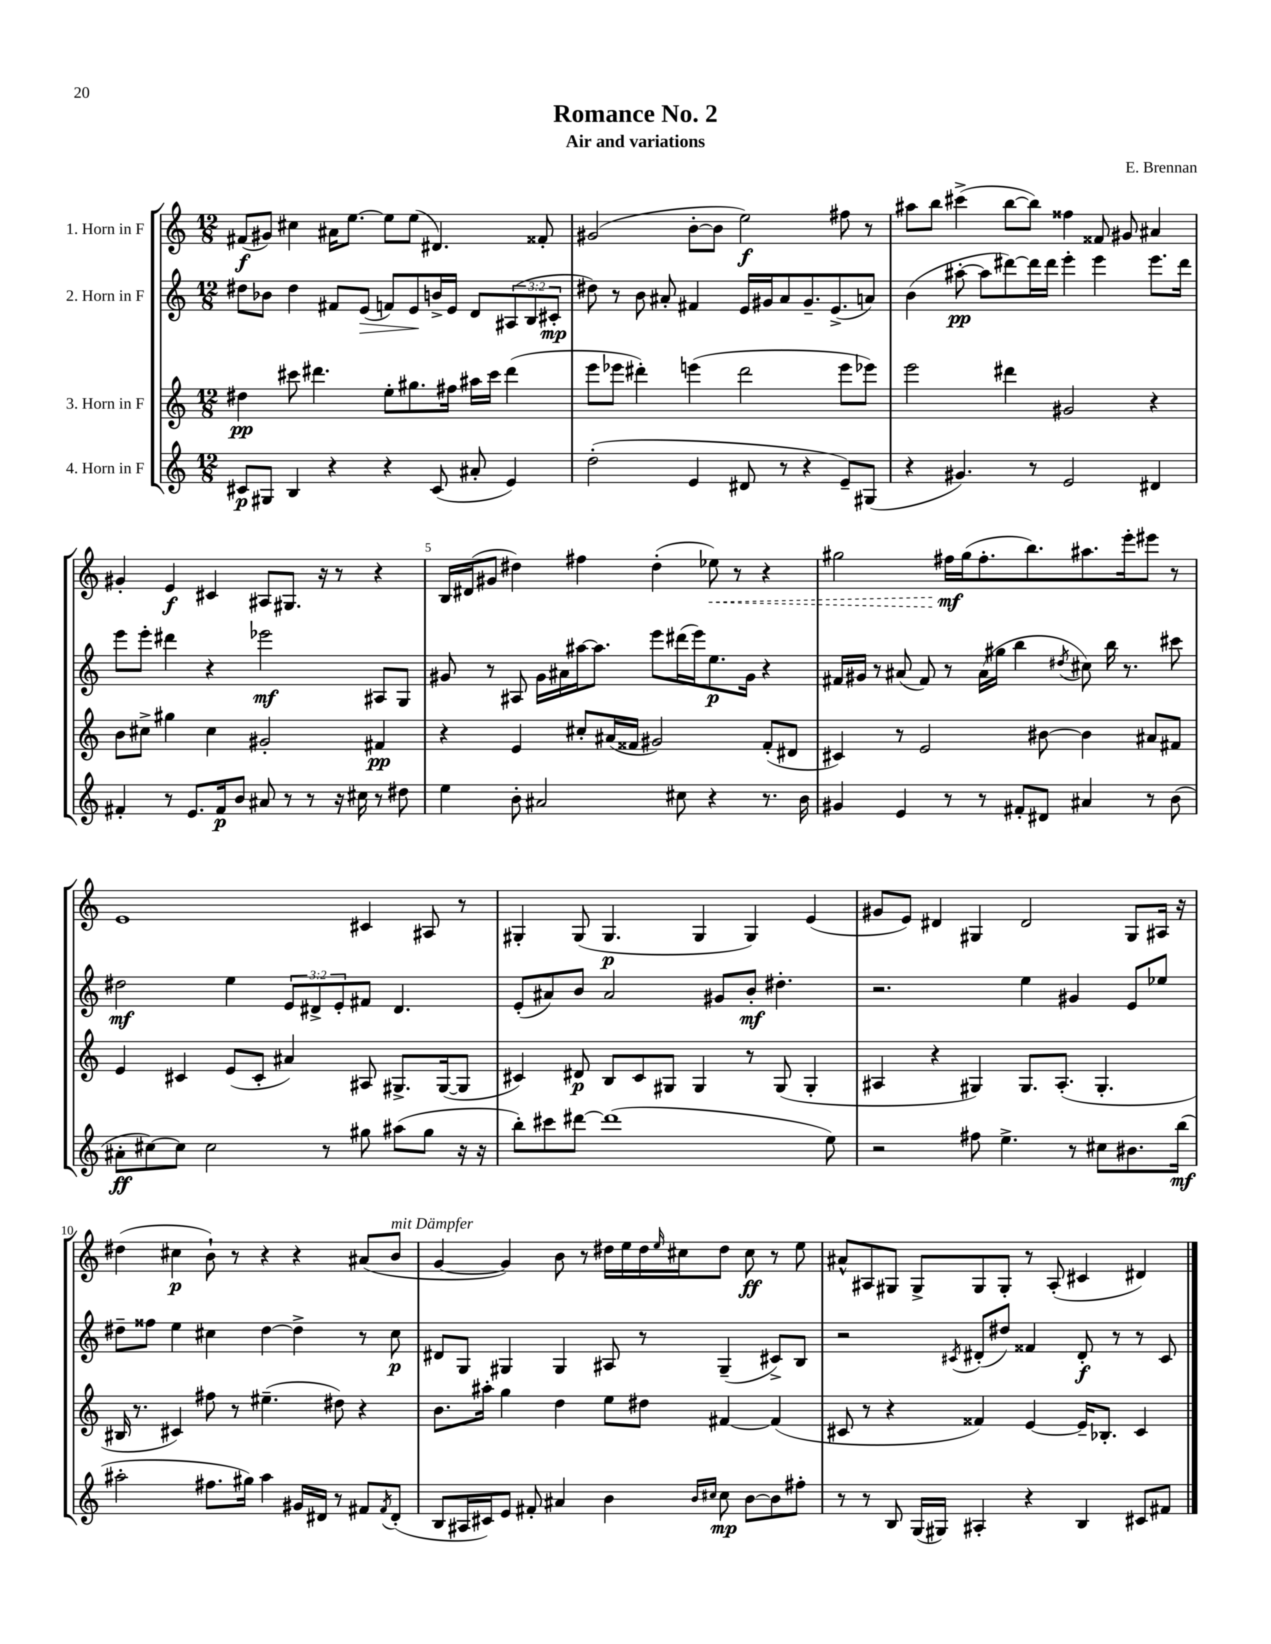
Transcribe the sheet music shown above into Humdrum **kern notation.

**kern	**kern	**kern	**kern
*staff4	*staff3	*staff2	*staff1
*clefG2	*clefG2	*clefG2	*clefG2
*k[]	*k[]	*k[]	*k[]
*M12/8	*M12/8	*M12/8	*M12/8
8c#	4dd#	8dd#	(8f#
8G#	.	8b-	8g#)
4B	8ccc#	4dd#	4cc#
.	4.ddd#	.	.
4r	.	8f#	16a#
.	.	.	[8.ee
.	.	(8e	.
4r	8ee'	8f)	8ee]
.	8.gg#	8e	(8ee
(8c#	.	16b^	4.d#)
.	16ff#	16e	.
8a#'	16aa#	8d	.
.	16ccc#	.	.
4e)	(4ddd#	(12A#	.
.	.	12B	.
.	.	.	8f##'
.	.	12c#'	.
=	=	=	=
(2dd'	8eee	8dd#)	(2g#
.	8eee-	8r	.
.	4ddd#')	8b	.
.	.	8a#'	.
4e	(4eee	4f#	[8b'
.	.	.	8b]
8d#	2ddd#	16e	2ee)
.	.	16g#	.
8r	.	8a#	.
4r	.	8.g#~	.
.	.	(8.e^	.
8e~)	8eee	.	8ff#
(8G#	8eee-)	8a)	8r
=	=	=	=
4r	2eee	(4b	8aa#
.	.	.	8bb
4.g#)	.	[8aa#'	(4ccc#^
.	.	8aa#]	.
.	4ddd#	[8ddd#)	[8bb
8r	.	16ddd#]	8bb])
.	.	16ddd#	.
2e	2g#	4eee'	4ff##
.	.	4eee	8f##
.	.	.	8g#
4d#	4r	8.eee	4a#
.	.	16ddd#	.
=	=	=	=
4f#'	8b	8eee	4g#'
.	8cc#^	8eee'	.
8r	4gg#	4ddd#	4e
8.e	.	.	.
.	4cc#	4r	4c#
16f#	.	.	.
8b	.	.	.
8a#	2g#'	2eee-	8A#
8r	.	.	8.G#
8r	.	.	.
.	.	.	16r
16r	.	.	8r
16cc#	.	.	.
8r	4f#	8A#	4r
8dd#	.	8G	.
=	=	=	=
4ee	4r	8g#	16B
.	.	.	(16d#
.	.	8r	8g#
8b'	4e	8A#	4dd#)
2a#	.	16g#	.
.	.	16a#	.
.	8cc#'	[16aa#	4ff#
.	.	8.aa#]	.
.	(16a#	.	.
.	16f##	.	.
.	2g#)	8eee	(4dd#'
8cc#	.	(16ddd#	.
.	.	16eee)	.
4r	.	8.ee	8ee-)
.	.	.	8r
.	.	16g#	.
8.r	(8f##'	4r	4r
.	8d#	.	.
16b	.	.	.
=	=	=	=
4g#	4c#)	16f#	2gg#
.	.	16g#	.
.	.	8r	.
4e	8r	(8a#	.
.	2e	8f#)	.
8r	.	8r	16ff#
.	.	.	(16gg#
8r	.	(16a#	8.ff#'
.	.	16gg#	.
8f#'	.	4bb	.
.	.	.	8.bb)
8d#	[8b#	.	.
.	.	8qdd#	.
4a#	4b#]	8cc#)	8.aa#
.	.	16bb	.
.	.	8.r	16eee'
8r	8a#	.	8eee#
(8b	8f#	8ccc#	8r
=	=	=	=
8a#'	4e	2dd#	1e
[8cc#)	.	.	.
8cc#]	4c#	.	.
2cc#	.	.	.
.	(8e	4ee	.
.	8c#'	.	.
.	4a#)	12e	.
.	.	12d#^	.
8r	.	.	.
.	.	12e'	.
8gg#	8A#	8f#	4c#
(8aa#	8.G#^	4.d#	.
8gg#	.	.	8A#
.	([16G#	.	.
16r	8G#]	.	8r
16r	.	.	.
=	=	=	=
8bb')	4c#)	(8e'	4G#'
8ccc#	.	8a#)	.
[8ddd#	8d#	8b	(8G#
(1ddd#]	8B	2a#	4.G#
.	8c#	.	.
.	8G#	.	.
.	4G#	.	4G#
.	.	8g#	.
.	8r	8b'	4G#)
.	(8G#	4.dd#'	.
.	4G#'	.	(4e
8ee)	.	.	.
=	=	=	=
2r	4A#	2.r	8g#
.	.	.	8e)
.	4r	.	4d#
8ff#	4G#)	.	4G#
4.ee^	.	.	.
.	8.G#	4ee	2d#
.	(8.A#'	.	.
8r	.	4g#	.
8cc#	4.G#'	.	.
8.b#	.	8e	8G#
.	.	8ee-	16A#
(16bb	.	.	16r
=	=	=	=
2aa#'	16B#	8dd#~	(4dd#
.	8.r	.	.
.	.	8ff##	.
.	4c#)	4ee	4cc#
8.ff#	8ff#	4cc#	8b`)
.	8r	.	8r
16gg#)	.	.	.
4aa#	(4.ee#~	[4dd#	4r
16g#	.	4dd#^]	4r
16d#	.	.	.
8r	8dd#)	.	.
8f#	4r	8r	(8a#
8qf#	.	.	.
(8d#'	.	8cc#	8b
=	=	=	=
8B	8.b	8d#	[4g
16A#	.	8G	.
16c#)	16aa#'	.	.
8e	4gg	4G#	4g])
8f#'	.	.	.
4a#	4dd	4G#	8b
.	.	.	8r
4b	8ee	8A#	16dd#
.	.	.	16ee
.	8dd#	8r	16dd#
.	.	.	16qqee
.	.	.	16cc#
16qqb	.	.	.
16qqcc#	.	.	.
8cc#	[4f#	(4G#~	8dd#
[8b	.	.	8cc#
8b]	(4f#]	8c#^)	8r
8ff#'	.	8B	8ee
=	=	=	=
8r	8c#	2r	8a#^^
8r	8r	.	8A#
8B	4r	.	8G#
(16G	.	.	8G#^
16G#)	.	.	.
.	.	8qc#	.
4A#'	4f##)	(8d#'	8G#
.	.	8dd#)	8G#'
4r	[4e	4f##	8r
.	.	.	(8A#'
4B	16e~]	8d#'	4c#
.	8.B-'	.	.
.	.	8r	.
8c#	4c#	8r	4d#)
8f#	.	8c#	.
==	==	==	==
*-	*-	*-	*-
